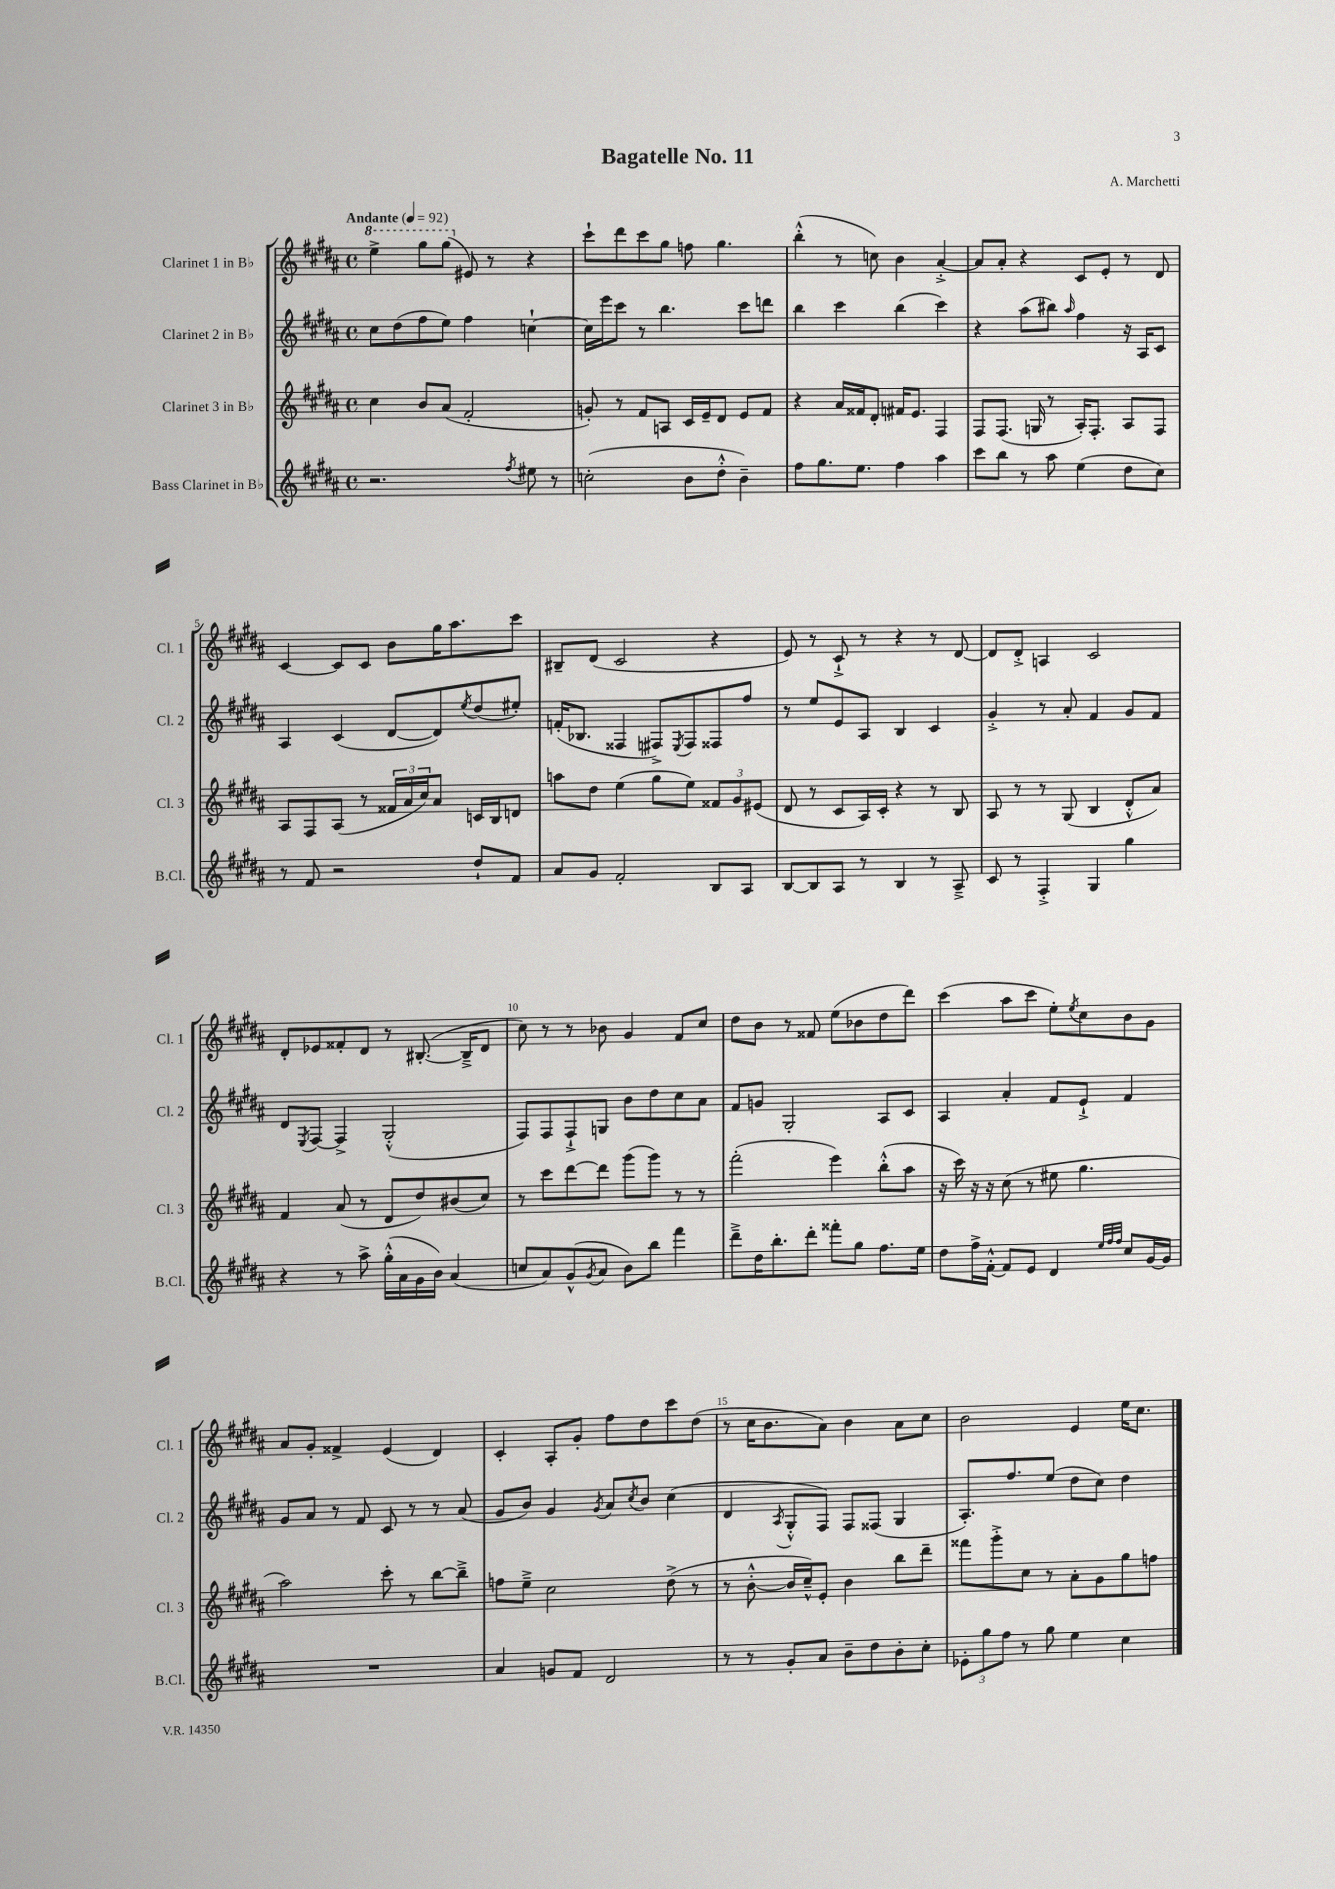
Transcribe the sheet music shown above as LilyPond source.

\header { title = "Bagatelle No. 11" composer = "A. Marchetti" }
<<
\new StaffGroup <<
\new Staff = "s0" \with { instrumentName = "Clarinet 1 in Bb" shortInstrumentName = "Cl. 1" } {
    \clef treble \key b \major \defaultTimeSignature \time 4/4 \tempo "Andante" 4 = 92
    \ottava #1 e'''4-> gis'''8 gis'''8( \ottava #0 eis'8) r8 r4 |
    cis'''8-! dis'''8 cis'''8 gis''8 f''8 gis''4. |
    b''4-.-^( r8 c''8) b'4 ais'4~-.-> |
    ais'8 ais'8-. r4 cis'8 e'8-. r8 dis'8 |
    cis'4~ cis'8 cis'8 b'8 gis''16 ais''8. cis'''8 |
    bis8-- dis'8( cis'2 r4 |
    e'8) r8 cis'8-!-> r8 r4 r8 dis'8~ |
    dis'8 dis'8-.-> a4 cis'2 |
    dis'8-. ees'8 fisis'8-. dis'8 r8 bis8.~-.( bis16---> dis'8 |
    cis''8) r8 r8 bes'8 gis'4 fis'8 cis''8 |
    dis''8 b'8 r8 fisis'8 e''8( bes'8 dis''8 dis'''8) |
    cis'''4( ais''8 cis'''8 e''8-.) \acciaccatura { e''8 } cis''8 b'8 gis'8 |
    ais'8 gis'8-. fisis'4-> e'4( dis'4) |
    cis'4-. ais8-. gis'8-. fis''8 dis''8 cis'''8 dis''8( |
    r8 cis''16 b'8. ais'8) b'4 ais'8 cis''8 |
    b'2 e'4 e''16 cis''8. \bar "|." |
}
\new Staff = "s1" \with { instrumentName = "Clarinet 2 in Bb" shortInstrumentName = "Cl. 2" } {
    \clef treble \key b \major \defaultTimeSignature \time 4/4
    cis''8 dis''8( fis''8 e''8) fis''4 c''4~-! |
    c''16 e'''16 cis'''8 r8 b''4. cis'''8 d'''8 |
    b''4 cis'''4 b''4( cis'''4) |
    r4 ais''8( bis''8) \grace { ais''16 } fis''4 r16 ais16 cis'8 |
    ais4 cis'4( dis'8~ dis'8) \acciaccatura { e''8 } dis''8( eis''8-.) |
    f'16-.( bes8. fisis4 fis8->) \acciaccatura { e8 } fis8 fisis8 fis''8 |
    r8 e''8 e'8 ais8 b4 cis'4 |
    gis'4-.-> r8 ais'8-. fis'4 gis'8 fis'8 |
    dis'8 \acciaccatura { e8 } fis8~ fis4-> gis2-.-^( |
    fis8) fis8 fis8-!-> g8 b'8 dis''8 cis''8 ais'8 |
    fis'8 g'8 gis2-. ais8 cis'8 |
    ais4 ais'4-. fis'8 e'8-!-> fis'4 |
    gis'8 ais'8 r8 fis'8 cis'8 r8 r8 ais'8( |
    gis'8 b'8) gis'4 \acciaccatura { gis'8 } ais'8 \acciaccatura { cis''8 } b'8 cis''4( |
    dis'4 \acciaccatura { ais8 } gis8-.-^ fis8) fis8 fisis8( gis4 |
    ais8.-.) fis''8. e''8( dis''8 cis''8) dis''4 \bar "|." |
}
\new Staff = "s2" \with { instrumentName = "Clarinet 3 in Bb" shortInstrumentName = "Cl. 3" } {
    \clef treble \key b \major \defaultTimeSignature \time 4/4
    cis''4 b'8 ais'8( fis'2-. |
    g'8-.) r8 fis'8 a8 cis'16 e'16-- dis'8 e'8 fis'8 |
    r4 ais'16 fisis'16 dis'8-. fis'16 e'8. fis4 |
    fis8 fis8.( g16 r8 ais16-.) fis8.-. ais8 fis8 |
    ais8 fis8 ais8( r8 \tuplet 3/2 { fisis'16 ais'16 cis''16) } ais'8 c'16 b16 d'8 |
    a''8 dis''8 e''4( gis''8 e''8) \tuplet 3/2 { fisis'8 gis'8 eis'8( } |
    dis'8 r8 cis'8 ais16) cis'16-. r4 r8 b8 |
    ais8 r8 r8 gis8( b4 dis'8-.-^ ais'8) |
    fis'4 ais'8( r8 dis'8 dis''8) bis'8( cis''8) |
    r8 cis'''8 dis'''8~ dis'''8 gis'''8( gis'''8) r8 r8 |
    fis'''2-.( e'''4) b''8-.-^( ais''8 |
    r16 cis'''16) r16 r16 cis''8( r8 eis''8 gis''4. |
    ais''2) cis'''8-. r8 b''8~ b''8---> |
    f''8 e''8---> cis''2 dis''8->( r8 |
    r8 b'8~-.-^ b'16 cis''16---^) e'8-. b'4 b''8 dis'''8-- |
    fisis'''8 gis'''8-.-> cis''8 r8 ais'8-. gis'8 gis''8 f''8 \bar "|." |
}
\new Staff = "s3" \with { instrumentName = "Bass Clarinet in Bb" shortInstrumentName = "B.Cl." } {
    \clef treble \key b \major \defaultTimeSignature \time 4/4
    r2. \acciaccatura { fis''8 } eis''8 r8 |
    c''2-.( b'8 dis''8-.-^ b'4--) |
    fis''8 gis''8. e''8. fis''4 ais''4 |
    cis'''8 b''8 r8 ais''8 e''4( dis''8 cis''8) |
    r8 fis'8 r2 dis''8-! fis'8 |
    ais'8 gis'8 fis'2-. b8 ais8 |
    b8~ b8 ais8 r8 b4 r8 ais8---> |
    cis'8 r8 fis4-.-> gis4 gis''4 |
    r4 r8 ais''8-> gis''16-.-^( ais'16 gis'16 b'16) ais'4( |
    c''8 ais'8) gis'8-^( \acciaccatura { gis'8 } ais'8 b'8) b''8 fis'''4 |
    dis'''8---> dis''16 b''8.-. dis'''8-. fisis'''8-. gis''8 fis''8. e''16 |
    dis''8 fis''16-> fis'16~-.-^ fis'8 e'8 dis'4 \grace { e''32 fis''32 fis''32 } cis''8 gis'16~ gis'16 |
    R1 |
    ais'4 g'8 fis'8 dis'2 |
    r8 r8 gis'8-. ais'8 b'8-- dis''8 b'8-. cis''8-. |
    \tuplet 3/2 { ees'8-. gis''8 fis''8 } r8 gis''8 e''4 cis''4 \bar "|." |
}
>>
>>
\layout { \context { \Score \override BarNumber.break-visibility = ##(#f #t #t) barNumberVisibility = #(every-nth-bar-number-visible 5) } }
